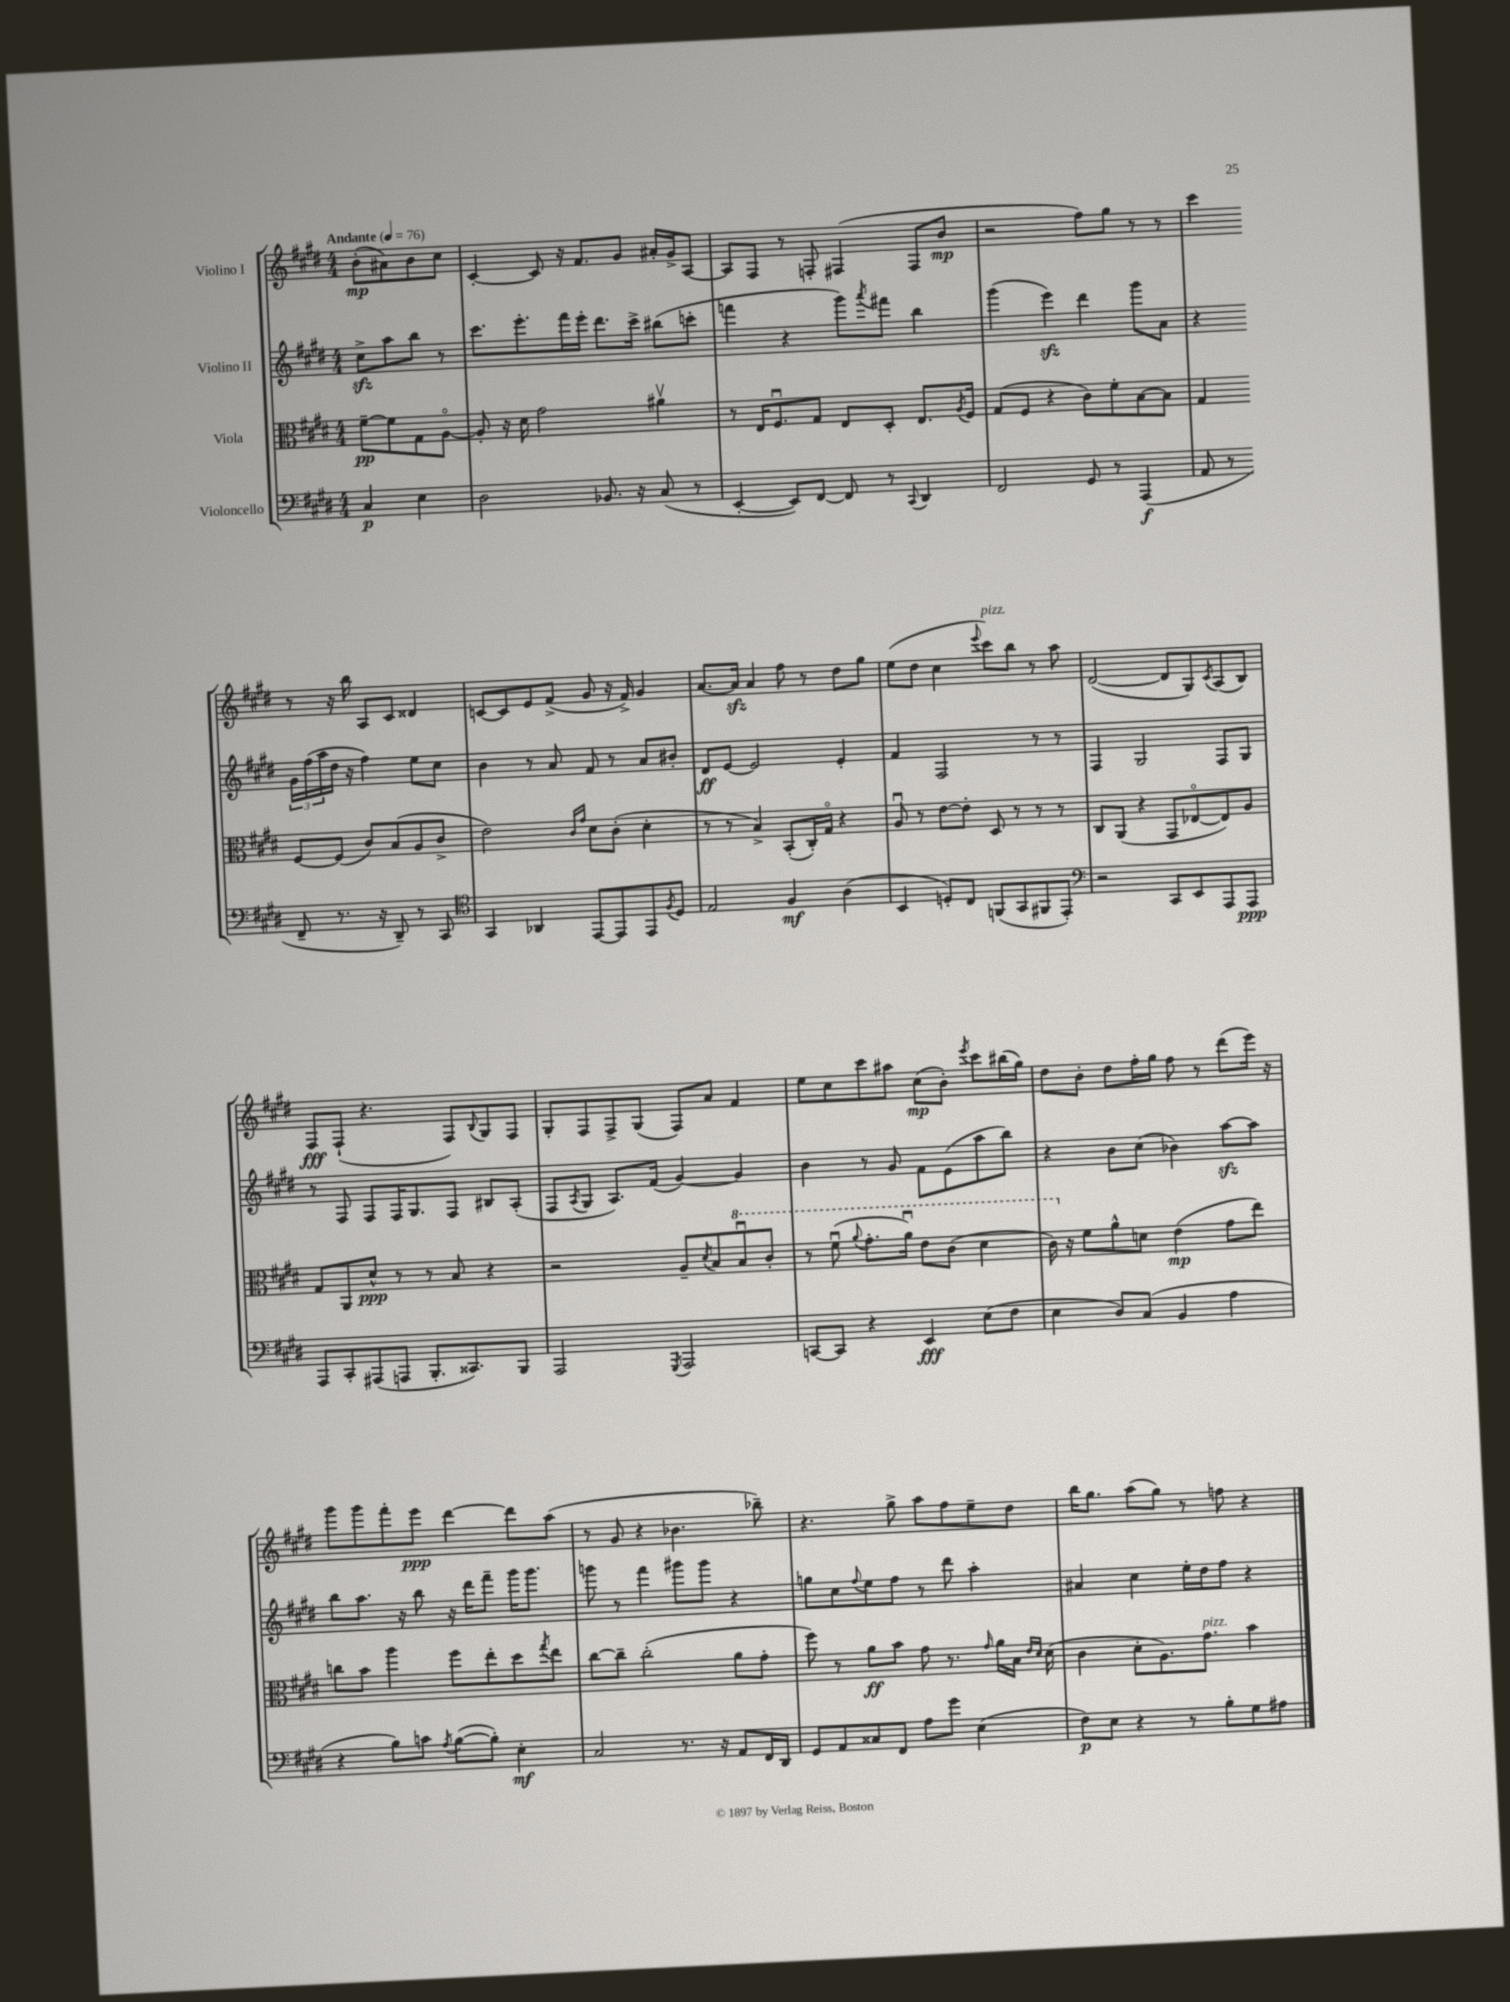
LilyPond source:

<<
\new StaffGroup <<
\new Staff = "s0" \with { instrumentName = "Violino I" } {
    \clef treble \key e \major \numericTimeSignature \time 4/4 \partial 2 \tempo "Andante" 4 = 76
    b'8-.\mp( ais'8) b'8 cis''8 |
    cis'4~-. cis'8 r16 fis'8. gis'8 ais'16-. gis'16-> a8~ |
    a8 fis8 r8 f8-. fis4( fis8 b'8\mp |
    r2 fis''8) gis''8 r8 r8 |
    cis'''4 r8 r16 b''16 a8 cis'8 disis'4 |
    c'8~ c'8 e'8 fis'8->( gis'8 r16 fis'16->) gis'4 |
    a'8.~ a'16\sfz a'4 fis''8 r8 dis''8 gis''8 |
    e''8( dis''8 cis''4 \appoggiatura { e'''8 } cis'''8^\markup { \italic "pizz." }) b''8 r8 a''8 |
    dis'2~( dis'8 gis8) \acciaccatura { cis'8 } a8( b8) |
    fis8\fff fis8-!( r4. fis8) \appoggiatura { b8 } gis8 fis8 |
    gis8-. fis8 fis8-> gis8( fis8) a'8 fis'4 |
    e''8 cis''8 cis'''8 ais''8 cis''8\mp( b'8-.) \acciaccatura { e'''8 } cis'''8 bis''16( gis''16) |
    dis''8 b'8-. dis''8 fis''16-. gis''16 fis''8 r8 dis'''8( e'''16) r16 |
    gis'''8 gis'''8 fis'''8-. e'''8\ppp dis'''4~ dis'''8 a''8( |
    r8 gis'8 r4 bes'4. bes''8--) |
    r4. gis''8-> a''8 fis''8 e''8-- dis''8 |
    b''16 gis''8. a''8( gis''8) r8 f''8 r4 \bar "|." |
}
\new Staff = "s1" \with { instrumentName = "Violino II" } {
    \clef treble \key e \major \numericTimeSignature \time 4/4 \partial 2
    cis''8->\sfz a''8 b''8 r8 |
    cis'''8. e'''8.-. fis'''16 e'''16-. dis'''8. cis'''16-> bis''8( c'''8-. |
    f'''4 r4 gis'''8) \acciaccatura { a'''8 } fis'''8 b''4 |
    gis'''4( e'''4\sfz) dis'''4 gis'''8 a'8 |
    r4 \tuplet 3/2 { gis'16 fis''16( a''16 } dis''16 r16 fis''4) e''8 cis''8 |
    b'4 r8 a'8 fis'8 r8 a'8 bis'8-. |
    dis'8\ff e'8~ e'2 e'4-. |
    fis'4 fis2 r8 r8 |
    fis4 gis2 fis8 gis8 |
    r8 fis8 fis8 fis16 gis8. fis8 bis8 a8-.( |
    fis8 \acciaccatura { a8 } gis8 a8.) fis'16( gis'4~) gis'4 |
    b'4 r8 gis'8 fis'8 e'8( a''8 b''8) |
    r4 b'8 cis''8( bes'4) a''8~\sfz a''8 |
    b''8 a''8. r16 b''8 r16 dis'''16 fis'''8-- gis'''16 gis'''8. |
    g'''8 r8 fis'''4 gis'''8 gis'''8 r4 |
    g''8 cis''8 \appoggiatura { fis''8 } e''8 fis''8 r8 dis'''8 a''4-. |
    ais'4 cis''4 e''16-. dis''16 fis''8 r4 \bar "|." |
}
\new Staff = "s2" \with { instrumentName = "Viola" } {
    \clef alto \key e \major \numericTimeSignature \time 4/4 \partial 2
    fis'8~--\pp fis'8 gis8 a8~\flageolet |
    a8-. r16 dis'16 gis'2 ais'4\upbow |
    r8 e16 fis8.\downbow gis8 e8 dis8-. e8. \acciaccatura { a8 } fis16 |
    gis8( fis8 r4 cis'8) fis'8-. b8~ b8 |
    gis4 fis8~ fis8( cis'8) b8( a8 cis'8-> |
    e'2) \grace { cis'16 gis'16 } dis'8 cis'8-.( dis'4-. |
    r8 r8 b4->) b,8-.( cis16-.) gis16\flageolet r4 |
    a8\downbow r8 e'8~ e'8-. dis8 r8 r8 r8 |
    cis8 a,8( r4 gis,8 ees8~\flageolet ees8) a8 |
    gis8 a,8 dis'8-^\ppp r8 r8 b8 r4 |
    r2 a8-- \acciaccatura { dis'8 } b8 \ottava #1 b'8\downbow cis''8-. |
    r8 fis''8\downbow( \appoggiatura { a''8 } gis''8.-. a''16\downbow) e''8 cis''8( dis''4 |
    cis''16) \ottava #0 r16 fis'8 a'8-^ d'8 e'4\mp( gis'8 e''8) |
    c''8 b'8 a''4 fis''8 e''8-. dis''8 \acciaccatura { gis''8 } e''8 |
    cis''8~ cis''8-- cis''2-.( a'8 gis'8-. |
    fis''8) r8 a'8\ff b'8 gis'8 r8. \grace { gis'16 } a'16 b16 \grace { e'16 dis'16 } dis'16( |
    cis'4 dis'8-. a8.) gis'8.^\markup { \italic "pizz." } b'4 \bar "|." |
}
\new Staff = "s3" \with { instrumentName = "Violoncello" } {
    \clef bass \key e \major \numericTimeSignature \time 4/4 \partial 2
    cis4\p e4 |
    dis2 bes,8. r16 cis8( r8 |
    e,4~-. e,8) fis,8~ fis,8 r8 \appoggiatura { cis,8 } dis,4 |
    fis,2 gis,8 r8 a,,4\f( |
    a,8 r8 fis,8-- r8. r16 dis,8--) r8 cis,8 |
    \clef tenor gis,4 aes,4 e,8~ e,8 e,8 \acciaccatura { fis8 } dis8 |
    e2 fis4\mf a4( |
    b,4 d8-.) cis8 f,8( gis,8 fis,8 e,8-.) |
    \clef bass r2 cis,8 e,8 a,,8 a,,8\ppp |
    a,,8 cis,8-. ais,,8( a,,8 b,,8.-. cisis,8.) b,,8 |
    a,,2 \acciaccatura { gis,,8 } a,,2 |
    c,8~ c,8 r4 e,4\fff e8( fis8 |
    e4 dis8) cis8( b,4 a4 |
    r4 b8) c'8 \acciaccatura { a8 } b8~( b8-.) e4-.\mf |
    cis2 r8. r16 a,8 fis,16 dis,16 |
    gis,8 a,8 cisis8 fis,8 a8 gis'8 e4( |
    fis8\p) e8 r4 r8 b8-. gis8 ais8 \bar "|." |
}
>>
>>
\layout { \context { \Score \remove "Bar_number_engraver" } }
